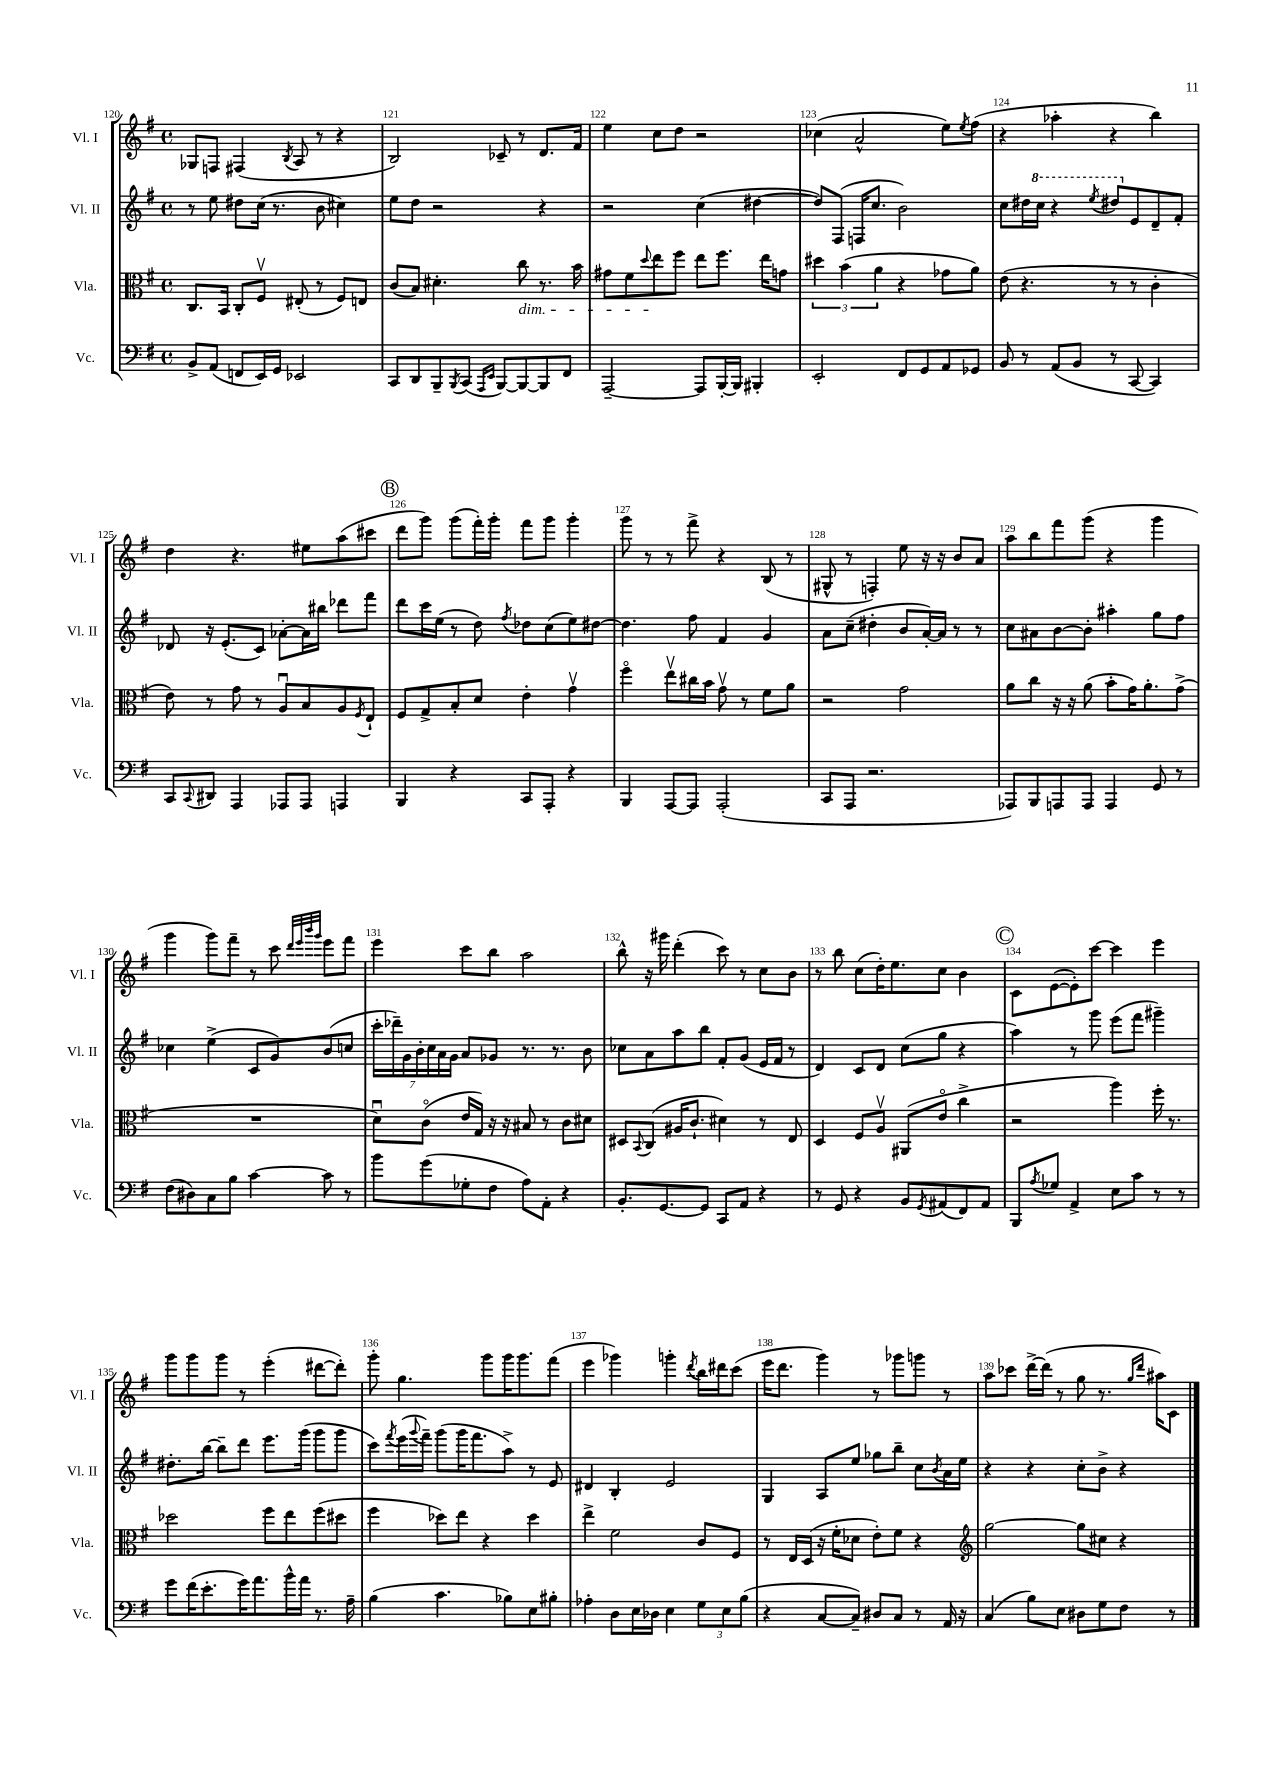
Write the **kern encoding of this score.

**kern	**kern	**kern	**kern
*part4	*part3	*part2	*part1
*staff4	*staff3	*staff2	*staff1
*I"Vc.	*I"Vla.	*I"Vl. II	*I"Vl. I
*I'Vc.	*I'Vla.	*I'Vl. II	*I'Vl. I
*clefF4	*clefC3	*clefG2	*clefG2
*k[f#]	*k[f#]	*k[f#]	*k[f#]
*M4/4	*M4/4	*M4/4	*M4/4
*met(c)	*met(c)	*met(c)	*met(c)
=120	=120	=120	=120
8BB^/L	8.C/L	8r	8G-X/L
(8AA/J	.	8ee\	8Fn/J
.	16BB/Jk	.	.
8FFn/L	8C'/L	8dd#X\L	(4F#X/
16EE/L)	8F#v/J	(16cc\Jk	.
16GG/JJ	.	8.r	.
.	.	.	8qB/
2EE-X/	(8E#X'/	.	8A/
.	8r	8b\	8r
.	8F#/L)	4cc#X\)	4r
.	8En/J	.	.
=121	=121	=121	=121
8CC/L	(8c/L	8ee\L	2B/)
8DD/	8B/J)	8dd\J	.
8BBB~/	4.d#X'\	2r	.
8qBBB/	.	.	.
(8CC/J	.	.	.
16qqAAA/LL	.	.	.
16qqEE/JJ	.	.	.
[8BBB/L)	.	.	8c-X~/
!	!LO:TX:b:i:t=dim.	!	!
8BBB/_	8cc\	.	8r
8BBB/]	8.r	4r	8.d/L
8FF#/J	.	.	.
.	16b\	.	16f#/Jk
=122	=122	=122	=122
[2AAA~/	8g#X\L	2r	4ee\
.	8f#\	.	.
.	8qqdd/	.	.
.	8ee\	.	8cc\L
.	8ff#\J	.	8dd\J
8AAA/L]	8ee\L	(4cc\	2r
[16BBB'/L	8.ff#\J	.	.
16BBB/JJ]	.	.	.
4BBB#X'/	.	[4dd#X\	.
.	16ee\KL	.	.
.	8gn\J	.	.
=123	=123	=123	=123
2EE'/	6dd#X\	8dd#/L])	(4cc-X\
.	.	(8F#/J	.
.	(6b\	.	.
.	.	16Fn/KL	2a^^/
.	.	8.cc/J	.
.	6a\	.	.
8FF#/L	4r	2b\)	.
8GG/	.	.	.
8AA/	8g-X\L	.	8ee\L)
.	.	.	8qee/
8GG-X/J	8a\J)	.	(8ff#\J
=124	=124	=124	=124
8BB/	(8e\	8cc\L	4r
8r	4.r	16dd#X\L	.
*	*	*8va	*
.	.	16ccc\JJ	.
(8AA/L	.	4r	4aa-X'\
8BB/J	.	.	.
.	.	8qeee/	.
8r	8r	8ddd#X/L	4r
*	*	*X8va	*
[8CC/	8r	8e/	.
4CC/])	4c'\	8d~/	4bb\)
.	.	8f#'/J	.
!!LO:LB:g=z
=125	=125	=125	=125
8CC/L	8e\)	8d-X/	4dd\
8qqCC/	.	.	.
8DD#X/J	8r	16r	.
.	.	(8.e'/L	.
4AAA/	8g\	.	4.r
.	8r	8c/J)	.
8AAA-X/L	8Au/L	[8a-X'\L	.
8AAA-/J	8B/	16a-\L]	8ee#X\L
.	.	16bb#X\JJ	.
4AAAn/	8A/	8ddd-X\L	(8aa\
.	8qF#/	.	.
.	8E`/J	8fff#\J	8ccc#X\J
!!LO:REH:place=s1:t=B
=126	=126	=126	=126
4BBB/	8F#/L	8ddd\L	8ddd\L
.	8G^/	16ccc\L	8ggg\J)
.	.	(16ee\JJ	.
4r	8B'/	8r	(8ggg\L
.	8d/J	8dd\)	16fff#'\L)
.	.	.	16ggg'\JJ
.	.	8qff#/	.
8CC/L	4e'\	8dd-X\L	8fff#\L
8AAA'/J	.	(8cc\	8ggg\J
4r	4gv\	8ee\)	4ggg'\
.	.	[8dd#X\J	.
=127	=127	=127	=127
4BBB/	4ff#\	4.dd#\]	8ggg\
.	.	.	8r
[8AAA/L	8eev\L	.	8r
8AAA/J]	16cc#X\L	8ff#\	8fff#^\
.	16b\JJ	.	.
(2AAA'/	8gv\	4f#/	4r
.	8r	.	.
.	8f#\L	4g/	(8B/
.	8a\J	.	8r
=128	=128	=128	=128
8CC/L	2r	8a\L	8G#X^^/
8AAA/J	.	(8cc~\J	8r
2.r	.	4dd#X'\	4Fn'/)
.	2g\	8b/L	8ee\
.	.	[16a'/L)	16r
.	.	16a/JJ]	16r
.	.	8r	8b/L
.	.	8r	8a/J
=129	=129	=129	=129
8AAA-X/L)	8a\L	8cc\L	8aa\L
8BBB/	8cc\J	8a#X\	8bb\
8AAAn/	16r	[8b\	8fff#\
.	16r	.	.
8AAA/J	(8a\	8b'\J]	(8ggg\J
4AAA/	8b'\L	4aa#X'\	4r
.	16g\K)	.	.
.	8.a'\	.	.
8GG/	.	8gg\L	4ggg\
8r	(8g^\J	8ff#\J	.
!!LO:LB:g=z
=130	=130	=130	=130
(8F#\L	1r	4cc-X\	4ggg\
8D#X\)	.	.	.
8C\	.	(4ee^\	8ggg\L)
8B\J	.	.	8fff#~\J
[4c\	.	8c/L	8r
.	.	8g/)	8ccc\
.	.	.	32qqddd/LLL
.	.	.	32qqeee/
.	.	.	32qqbbb/
.	.	.	32qqggg/JJJ
8c\]	.	(8b/	8eee\L
8r	.	8ccn/J	8fff#\J
=131	=131	=131	=131
8b\L	8du\L)	28ccc'\LL	4eee\
.	.	28ddd-X~\)	.
.	.	28g\	.
.	.	28b'\	.
(8g\	(8c\J	.	.
.	.	28cc\	.
.	.	28a\	.
.	.	28g\JJ	.
8G-X'\	16e/LL	8a/L	8ccc\L
.	16G/JJ)	.	.
8F#\J	16r	8g-X/J	8bb\J
.	16r	.	.
8A\L)	8B#X/	8.r	2aa\
8AA'\J	8r	.	.
.	.	8.r	.
4r	8c\L	.	.
.	8d#X\J	8b\	.
=132	=132	=132	=132
8.BB'/L	8D#X/L	8cc-X\L	8bb^^\
.	8qqBB/	.	.
.	(8C/J	8a\	16r
[8.GG/	.	.	16ggg#X\
.	16A#X/KL	8aa\	(4ddd'\
.	8.c`/J	.	.
8GG/J]	.	8bb\J	.
8CC/L	4d#X\)	8f#'/L	8ccc\)
8AA/J	.	(8g/J	8r
4r	8r	16e/LL	8cc\L
.	.	16f#/JJ	.
.	8E/	8r	8b\J
=133	=133	=133	=133
8r	4D/	4d/)	8r
8GG/	.	.	8bb\
4r	8F#/L	8c/L	(8cc\L
.	8Av/J	8d/J	16dd'\K)
.	.	.	8.ee\
8BB/L	(8AA#X/L	(8cc\L	.
8qGG/	.	.	.
(8AA#X/	8e/J	8gg\J	8cc\J
8FF#/)	4cc^\	4r	4b\
8AA#/J	.	.	.
!!LO:REH:place=s1:t=C
=134	=134	=134	=134
8BBB/L	2r	4aa\)	8c\L
8qA/	.	.	.
8G-X/J	.	.	([8e\
4AA^/	.	8r	8e'\])
.	.	8ggg\	[8ccc\J
8E\L	4aa\)	(8eee\L	4ccc\]
8c\J	.	8fff#\J	.
8r	16ff#'\	4ggg#X~\)	4eee\
.	8.r	.	.
8r	.	.	.
!!LO:LB:g=z
=135	=135	=135	=135
8g\L	2dd-X\	8.dd#X'\L	8ggg\L
(16f#\K	.	.	8ggg\
8.e'\	.	[16bb\Jk	.
.	.	8bb~\L]	8ggg\J
16g\K)	.	8ddd\J	8r
8.a\	.	.	.
.	8ff#\L	8.eee\L	(4eee'\
16b^^\L	8ee\	.	.
16a\JJ	.	(16ggg\Jk	.
8.r	(8ff#\	8ggg\L	[8ddd#X\L
.	8dd#X\J	8ggg\J	8ddd#'\J])
16A~\	.	.	.
=136	=136	=136	=136
(4B\	4ff#\	8ccc\L)	8ggg'\
.	.	8qfff#/	.
.	.	(16eee\L	4.gg\
.	.	8qqggg/	.
.	.	16fff#~\JJ)	.
4.c\	8dd-X\L)	(8ggg\L	.
.	8ee\J	16ggg\K	.
.	.	8.fff#\	.
.	4r	.	8ggg\L
8B-X\L)	.	8aa^\J)	16ggg\K
.	.	.	8.ggg\
8E\	4dd-\	8r	.
8B#X'\J	.	8e/	(8fff#\J
=137	=137	=137	=137
4A-X'\	4ee^\	4d#X/	4eee\
8D\L	2f#\	4B'/	4ggg-X\)
16E\L	.	.	.
16D-X\JJ	.	.	.
4E\	.	2e/	4gggn'\
.	.	.	8qddd/
12G\L	8c/L	.	16bb\LL
.	.	.	16ddd#X\J
12E\	.	.	.
.	8F#/J	.	(8ccc\J
(12B\J	.	.	.
=138	=138	=138	=138
4r	8r	4G/	16eee\KL
.	.	.	8.ddd\J
.	16E/LL	.	.
.	(16D/JJ	.	.
[8C/L	16r	8A/L	4ggg\)
.	16f#'\KL	.	.
8C~/J])	8d-X\J	8ee/J	.
8D#X/L	8e'\L)	8gg-X\L	8r
8C/J	8f#\J	8bb~\J	8ggg-X\L
8r	4r	8cc\L	8gggn\J
.	.	8qb/	.
16AA/	.	16a\L	8r
16r	.	16ee\JJ	.
=139	=139	=139	=139
*	*clefG2	*	*
(4C/	[2gg\	4r	8aa\L
.	.	.	8ccc-X\J
8B\L)	.	4r	[16ddd^\LL
.	.	.	(16ddd\JJ]
8E\J	.	.	8r
8D#X\L	8gg\L]	8cc'\L	8gg\
8G\	8cc#X\J	8b^\J	8.r
8F#\J	4r	4r	.
.	.	.	16qqgg/LL
.	.	.	16qqddd/JJ
.	.	.	16aa#X\KL)
8r	.	.	8c\J
==	==	==	==
*-	*-	*-	*-
